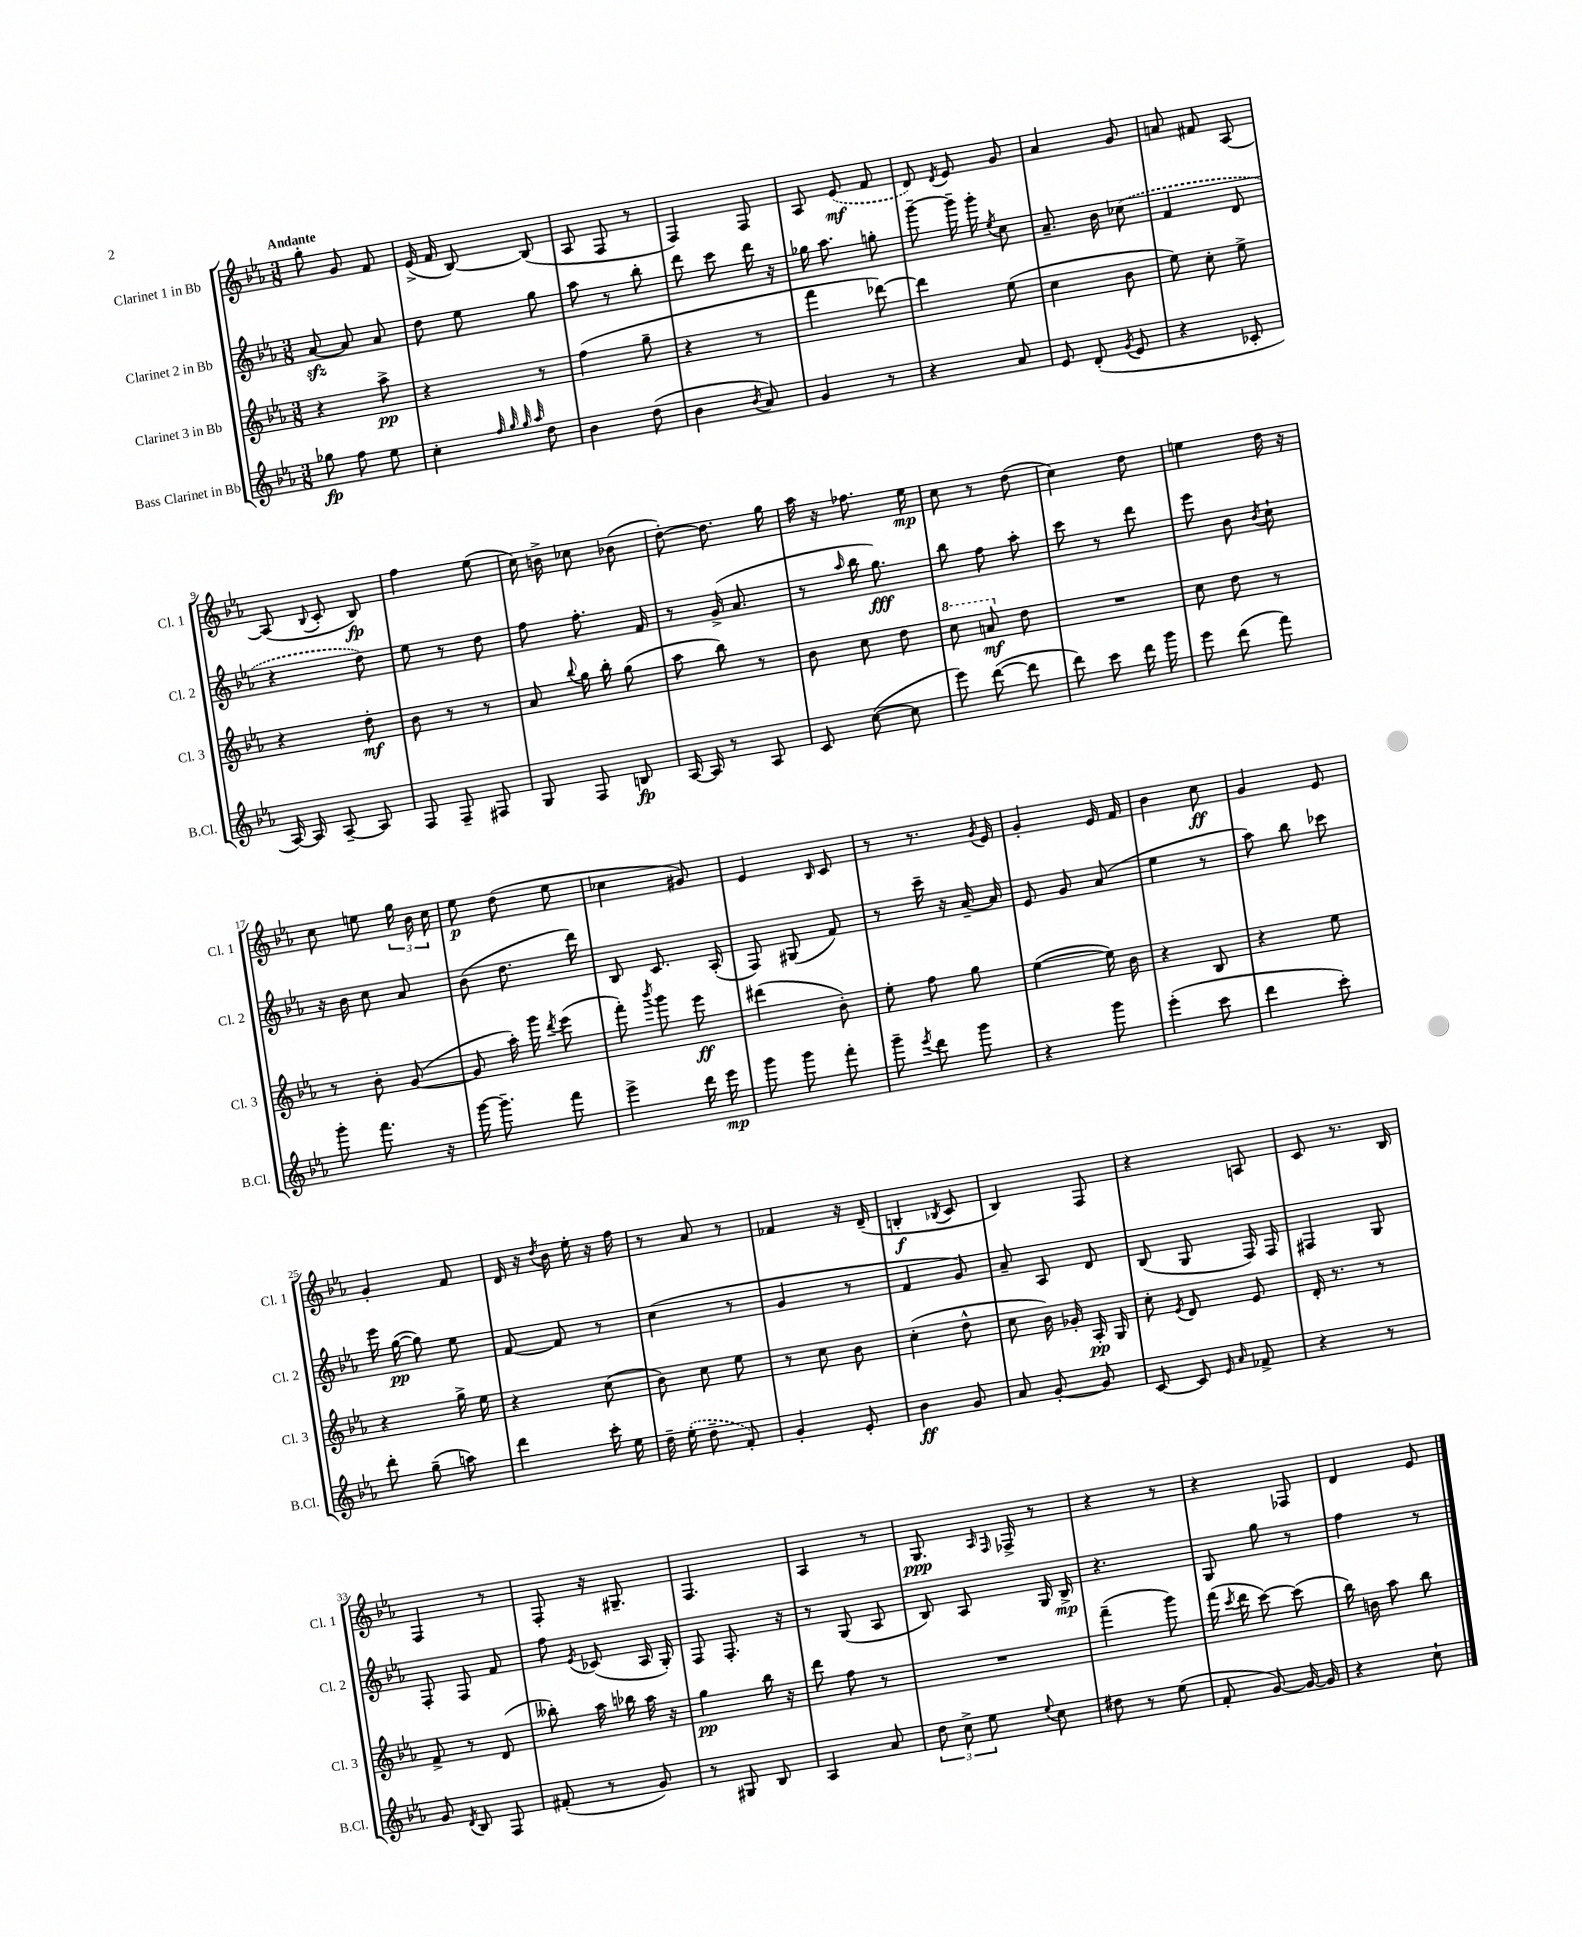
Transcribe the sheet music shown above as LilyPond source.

<<
\new StaffGroup <<
\new Staff = "s0" \with { instrumentName = "Clarinet 1 in Bb" shortInstrumentName = "Cl. 1" } {
    \clef treble \key ees \major \numericTimeSignature \time 3/8 \tempo "Andante"
    \autoBeamOff g''8-. g'8 f'8 |
    ees'16->( f'16 bes8~) bes8( |
    aes8 f8 r8 |
    f4) f8 |
    aes8 \once \slurDashed ees'8\mf( f'8 |
    d'8) \acciaccatura { d'8 } ees'8 g'8 |
    aes'4 g'8 |
    a'8 fis'8 aes8~ |
    aes8( \appoggiatura { bes8 } c'8-. bes8\fp) |
    f''4 ees''8( |
    c''16) b'16-> ces''8 bes'8( |
    d''8~-.) d''8. g''16 |
    aes''16 r16 fes''8. ees''16\mp |
    c''8 r8 d''8( |
    c''4) d''8 |
    e''4 d''16 r16 |
    c''8 e''8 \tuplet 3/2 { g''16 bes'16 c''16 } |
    ees''8\p d''8( ees''8 |
    ces''4 gis'8) |
    ees'4 \grace { bes16 } c'8 |
    r8 r8. \acciaccatura { g'8 } ees'16 |
    g'4-. ees'16 f'16 |
    bes'4 c''8\ff |
    g'4 ees'8 |
    g'4-. f'8 |
    d'16 r16 \acciaccatura { d''8 } bes'16 ees''16-. r16 f''16 |
    r8 aes'8 r8 |
    fes'4 r16 d'16--( |
    b4-.\f \acciaccatura { bes8 } c'8 |
    bes4) f8 |
    r4 a8 |
    c'8 r8. bes16 |
    f4 r8 |
    f8-. r16 gis8.-- |
    f4. |
    aes4 r8 |
    g8.\ppp \grace { aes16 f16 } fes16-> r8 |
    r4 r8 |
    r4 fes8 |
    d'4 ees'8 \bar "|." |
}
\new Staff = "s1" \with { instrumentName = "Clarinet 2 in Bb" shortInstrumentName = "Cl. 2" } {
    \clef treble \key ees \major \numericTimeSignature \time 3/8
    \autoBeamOff aes'8~\sfz aes'8 aes'8 |
    d''8 ees''8 g''8 |
    aes''8 r8 bes''8-. |
    d'''8 c'''8 d'''16 r16 |
    ges''16 aes''8. g''8-. |
    g'''8~-- g'''16-- g'''16-. \acciaccatura { ees''8 } c''8 |
    aes'8.-- bes'16 \once \slurDashed ces''8( |
    f'4 d'8 |
    r4 d''8) |
    ees''8 r8 d''8 |
    f''8 f''8.-. f'16 |
    r8 g'16->( aes'8. |
    r8 \grace { aes''16 } bes''16 g''8.\fff) |
    bes''8 f''8 aes''8-. |
    c'''8 r8 d'''8 |
    ees'''8 bes'8 \acciaccatura { bes'8 } c''8-! |
    r16 bes'16 c''8 aes'8 |
    bes'8( d''8. d'''16) |
    bes8 c'8. aes16-.( |
    f8) gis8( f'8) |
    r8 c'''16-- r16 aes'16~-- aes'16 |
    ees'8 g'8 aes'8( |
    ees''4 r8 |
    aes''8) bes''8 ces'''8 |
    ees'''16 g''16~\pp( g''8) ees''8 |
    f'8~ f'8 r8 |
    c''4( r8 |
    g'4 r8 |
    f'4 g'8) |
    aes'8-- aes8 d'8 |
    bes8( g8 f16) f16 |
    fis4 g8 |
    f8-. f8 f'8 |
    f''8 \acciaccatura { ees'8 } ces'8( aes16 g16-.) |
    f8 f8.-. r16 |
    r8 g8( aes8 |
    bes8) aes8 g16 bes16->\mp |
    r4. |
    g8 g''8 r8 |
    f''4 r8 \bar "|." |
}
\new Staff = "s2" \with { instrumentName = "Clarinet 3 in Bb" shortInstrumentName = "Cl. 3" } {
    \clef treble \key ees \major \numericTimeSignature \time 3/8
    \autoBeamOff r4 aes''8->\pp |
    r4 r8 |
    f''4( g''8-- |
    r4 r8 |
    f'''4 des'''8~) |
    des'''4 ees''8( |
    c''4 bes'8 |
    ees''8) c''8-. ees''8-> |
    r4 d''8-.\mf |
    bes'8 r8 r8 |
    aes'8 \appoggiatura { bes''8 } g''16 bes''16-. g''8( |
    aes''8 bes''8) r8 |
    bes'8 c''8 d''8 |
    \ottava #1 c'''8 a''8\mf \ottava #0 d''8 |
    R4. |
    c''8 d''8 r8 |
    r8 bes'8-. g'8~( |
    g'8 aes''16-.) g'''16 \acciaccatura { d'''8 } ees'''8( |
    f'''8-.) \acciaccatura { bes'''8 } g'''8 ees'''8\ff |
    dis'''4( bes'8-.) |
    ees''8-. f''8 g''8 |
    ees''4~( ees''16) bes'16 |
    r4 bes8 |
    r4 ees''8 |
    r4 g''16-> ees''16 |
    r4 c''8( |
    bes'8) c''8 ees''8 |
    r8 c''8 bes'8 |
    c''4-.( d''8-^ |
    c''8 bes'16) ges'16-. aes16-.\pp g16 |
    c''8-. \acciaccatura { ees'8 } d'8 ees'8 |
    d'16-. r8. r8 |
    f'8-> r8 d'8( |
    beses''8-.) aes''16 bes''16 aes''16 r16 |
    g''4\pp bes''16 r16 |
    d'''8 f''8 r8 |
    R4. |
    f'''4--( g'''8) |
    f'''16( \acciaccatura { c'''8 } d'''16 c'''8~) c'''8( |
    bes''16) b'16 aes''8 bes''8 \bar "|." |
}
\new Staff = "s3" \with { instrumentName = "Bass Clarinet in Bb" shortInstrumentName = "B.Cl." } {
    \clef treble \key ees \major \numericTimeSignature \time 3/8
    \autoBeamOff ges''8\fp f''8 ees''8 |
    c''4-. \grace { f''32 g''32 g''32 aes''32 } d''8 |
    bes'4 d''8( |
    bes'4 \acciaccatura { bes'8 } aes'8) |
    g'4 r8 |
    r4 aes'8 |
    ees'8 d'8-.( \acciaccatura { g'8 } ees'8 |
    r4 ces'8-. |
    aes16~) aes16 aes8~-- aes8 |
    f8 f8-- fis8 |
    g8 f8 b8\fp |
    aes16~ aes16 r8 aes8 |
    c'8 c''8~( c''8 |
    ees'''8) d'''8~( d'''8 |
    d'''8) c'''8 d'''16 g'''16 |
    ees'''8 d'''8( f'''8) |
    g'''8-. f'''8. r16 |
    g'''16~ g'''8.-- f'''8 |
    ees'''4-> d'''16 ees'''16\mp |
    g'''8 g'''8 f'''8-. |
    g'''8-- \acciaccatura { ees'''8 } d'''8 g'''8 |
    r4 g'''8 |
    ees'''4-.( c'''8 |
    d'''4 c'''8-.) |
    d'''8-. g''8--( a''8) |
    d'''4 c'''16-. ees''16 |
    d''16-- \once \slurDashed ees''16-.( d''8-- f'8-.) |
    g'4-. ees'8-. |
    bes'4\ff g'8 |
    aes'8 g'8~-. g'8 |
    c'8~ c'8 \grace { ees'16 aes'16 } fes'8-> |
    r4 r8 |
    g'8 \acciaccatura { d'8 } bes8 f8 |
    fis'8-.( r8 g'8) |
    r8 gis8 bes8 |
    aes4 aes'8 |
    \tuplet 3/2 { d''8 c''8-> ees''8 } \appoggiatura { ees''8 } c''8 |
    dis''8 r8 ees''8( |
    f'8-. g'8~) g'16~ g'16 |
    r4 c''8-! \bar "|." |
}
>>
>>
